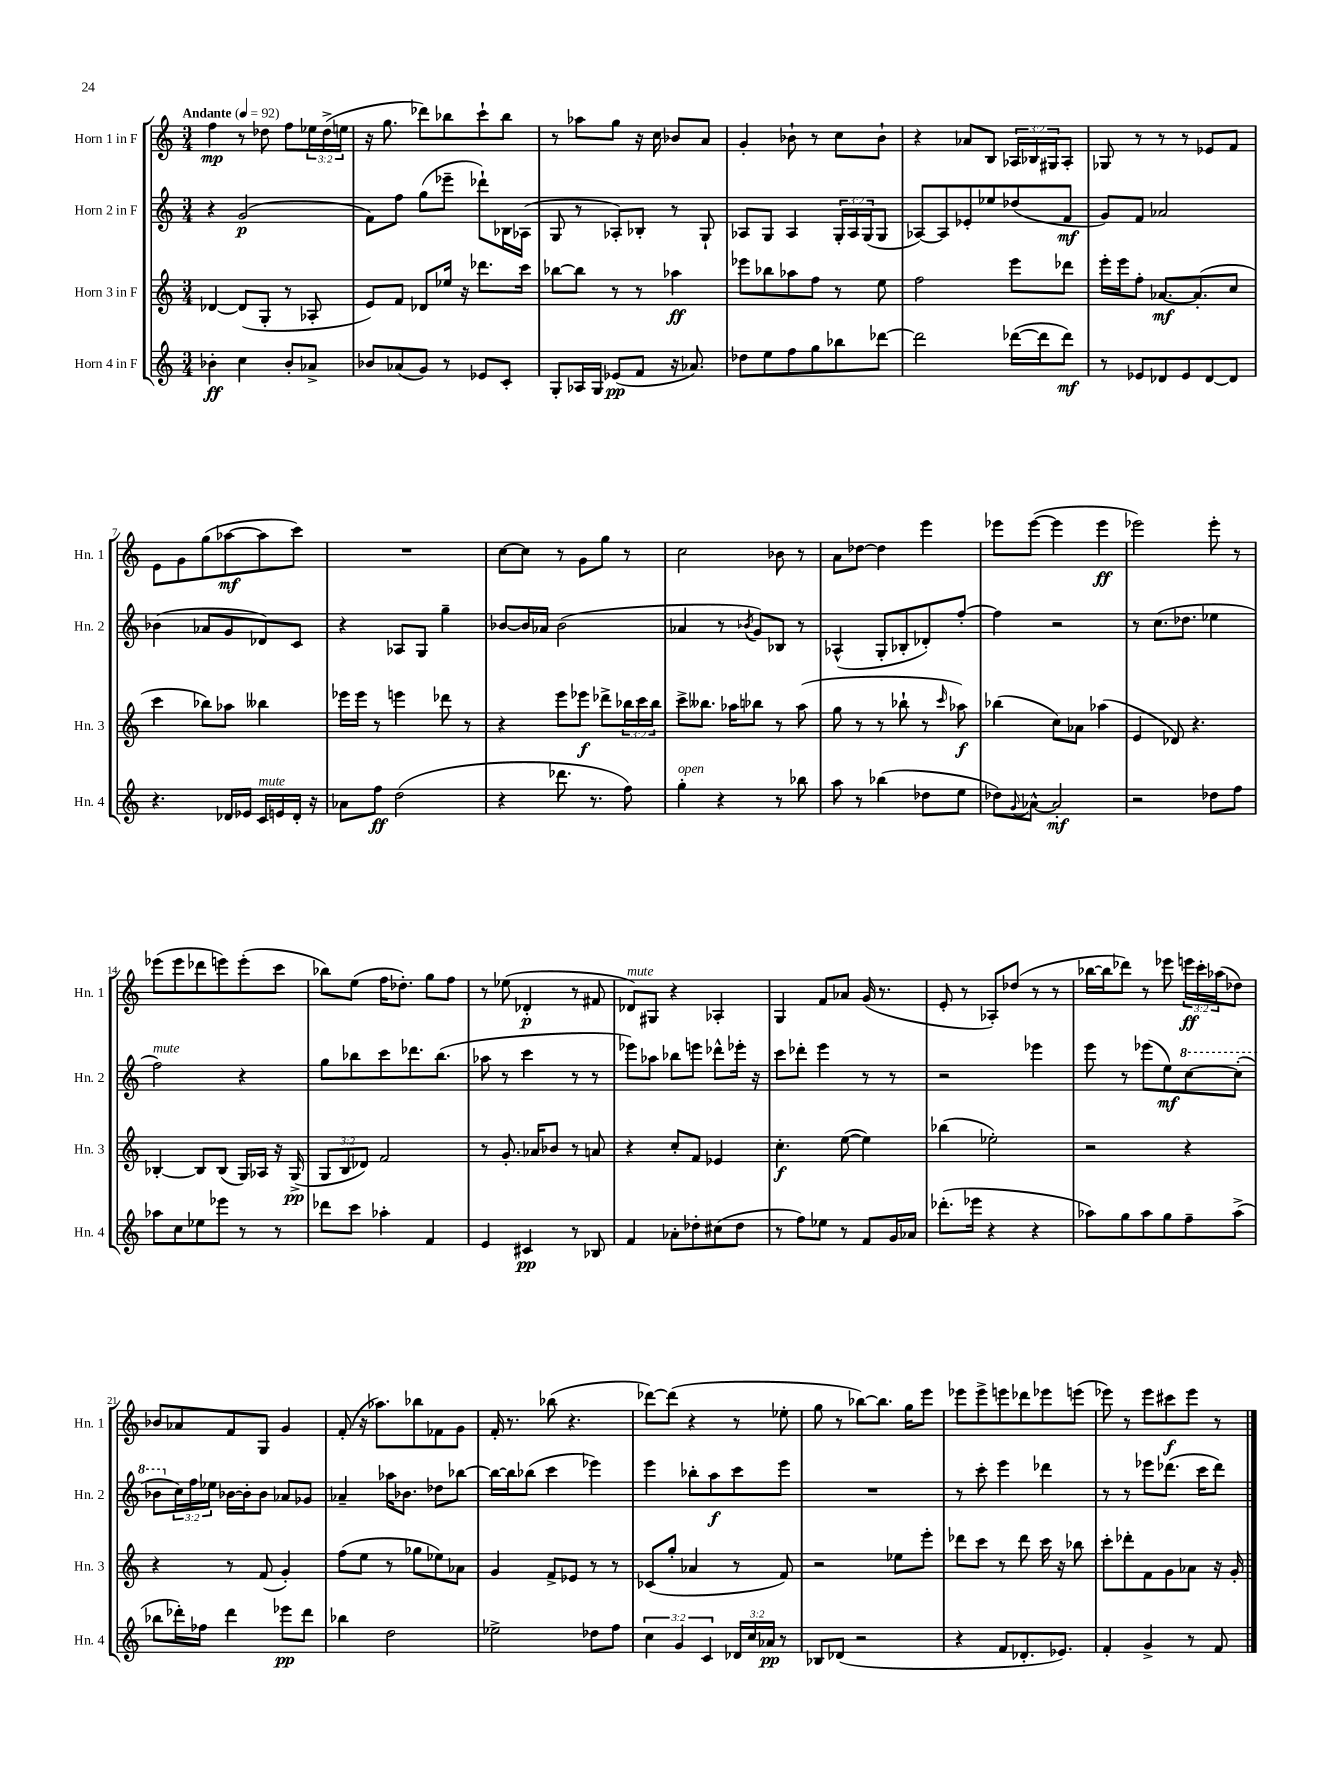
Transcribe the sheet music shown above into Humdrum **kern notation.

**kern	**dynam	**kern	**dynam	**kern	**dynam	**kern	**dynam
*part4	*part4	*part3	*part3	*part2	*part2	*part1	*part1
*staff4	*staff4	*staff3	*staff3	*staff2	*staff2	*staff1	*staff1
*I"Horn 4 in F	*	*I"Horn 3 in F	*	*I"Horn 2 in F	*	*I"Horn 1 in F	*
*I'Hn. 4	*	*I'Hn. 3	*	*I'Hn. 2	*	*I'Hn. 1	*
*clefG2	*	*clefG2	*	*clefG2	*	*clefG2	*
*k[]	*	*k[]	*	*k[]	*	*k[]	*
*M3/4	*	*M3/4	*	*M3/4	*	*M3/4	*
*MM92	*	*MM92	*	*MM92	*	*MM92	*
=1	=1	=1	=1	=1	=1	=1	=1
!	!	!	!	!	!	!LO:TX:a:B:t=Andante	!
4b-X'\	ff	[4d-X/	.	4r	.	4ff\	mp
4cc\	.	(8d-/L]	.	(2g/	p	8r	.
.	.	8G'/J	.	.	.	8dd-X\	.
8b-'/L	.	8r	.	.	.	8ff\L	.
8a-X^/J	.	8A-X'/	.	.	.	24ee-X\L	.
.	.	.	.	.	.	(24dd-^\	.
.	.	.	.	.	.	24een\JJ	.
=2	=2	=2	=2	=2	=2	=2	=2
8b-X/L	.	8e/L)	.	8f\L)	.	16r	.
.	.	.	.	.	.	8.gg\	.
(8a-X/	.	8f/J	.	8ff\J	.	.	.
8g/J)	.	8d-X/L	.	(8gg\L	.	8ddd-X\L)	.
8r	.	16ee-X/Jk	.	8eee-X~\J	.	8bb-X\	.
.	.	16r	.	.	.	.	.
8e-X/L	.	8.ddd-X\L	.	8ddd-X`\L)	.	8ccc`\	.
8c'/J	.	.	.	16B-X\L	.	8bb-\J	.
.	.	16ccc\Jk	.	(16A-X\JJ	.	.	.
=3	=3	=3	=3	=3	=3	=3	=3
8G'/L	.	[8bb-X\L	.	8G/	.	8r	.
16A-X/L	.	8bb-\J]	.	8r	.	8aa-X\L	.
16G/JJ	.	.	.	.	.	.	.
(8e-X/L	pp	8r	.	8A-X'/L)	.	8gg\J	.
8f/J	.	8r	.	8B-X'/J	.	16r	.
.	.	.	.	.	.	16cc\	.
16r	.	4aa-X\	ff	8r	.	8b-X/L	.
8.a-X/)	.	.	.	.	.	.	.
.	.	.	.	8G`/	.	8a/J	.
=4	=4	=4	=4	=4	=4	=4	=4
8dd-X\L	.	8eee-X\L	.	8A-X/L	.	4g'/	.
8ee\	.	8bb-X\	.	8G/J	.	.	.
8ff\	.	8aa-X\	.	4A-/	.	8b-X`\	.
8gg\	.	8ff\J	.	.	.	8r	.
8bb-X\	.	8r	.	24G'/LL	.	8cc\L	.
.	.	.	.	24A-/	.	.	.
.	.	.	.	(24G/J	.	.	.
[8ddd-X\J	.	8ee\	.	8G/J	.	8b-`\J	.
=5	=5	=5	=5	=5	=5	=5	=5
2ddd-\]	.	2ff\	.	[8A-X/L)	.	4r	.
.	.	.	.	8A-/]	.	.	.
.	.	.	.	8e-X'/	.	8a-X/L	.
.	.	.	.	8ee-X/	.	8B/J	.
([16ddd-X\LL	.	8eee\L	.	(8dd-X/	.	24A-X/LL	.
.	.	.	.	.	.	24B-X/	.
16ddd-\J]	.	.	.	.	.	.	.
.	.	.	.	.	.	24G#X/J	.
8ddd-\J)	mf	8ddd-X\J	.	8f/J	mf	8A-'/J	.
=6	=6	=6	=6	=6	=6	=6	=6
8r	.	16eee'\LL	.	8g/L)	.	8G-X/	.
.	.	16eee\J	.	.	.	.	.
8e-X/L	.	8ff'\J	.	8f/J	.	8r	.
8d-X/	.	[8.a-X/L	mf	2a-X/	.	8r	.
8e-/	.	.	.	.	.	8r	.
.	.	(8.a-'/]	.	.	.	.	.
[8d-/	.	.	.	.	.	8e-X/L	.
8d-/J]	.	8cc/J	.	.	.	8f/J	.
!!LO:LB:g=z
=7	=7	=7	=7	=7	=7	=7	=7
4.r	.	4ccc\	.	(4b-X\	.	8e\L	.
.	.	.	.	.	.	8g\	.
.	.	8bb-X\L)	.	8a-X/L	.	(8gg\	.
16d-X/LL	.	8aa-X\J	.	8g/	.	[8aa-X\	mf
16e-X/JJ	.	.	.	.	.	.	.
!LO:TX:a:i:t=mute	!	!	!	!	!	!	!
16c/LL	.	4bb--X\	.	8d-X/)	.	8aa-\]	.
16en/	.	.	.	.	.	.	.
16d-'/JJ	.	.	.	8c/J	.	8ccc\J)	.
16r	.	.	.	.	.	.	.
=8	=8	=8	=8	=8	=8	=8	=8
8a-X\L	.	16eee-X\LL	.	4r	.	2.r	.
.	.	16eee-\JJ	.	.	.	.	.
8ff\J	ff	8r	.	.	.	.	.
(2dd\	.	4eeen\	.	8A-X/L	.	.	.
.	.	.	.	8G/J	.	.	.
.	.	8ddd-X\	.	4gg~\	.	.	.
.	.	8r	.	.	.	.	.
=9	=9	=9	=9	=9	=9	=9	=9
4r	.	4r	.	[8b-X/L	.	[8cc\L	.
.	.	.	.	16b-/L]	.	8cc\J]	.
.	.	.	.	16a-X/JJ	.	.	.
8.ddd-X\	.	8eee\L	.	(2b-\	.	8r	.
.	.	8eee-X\J	f	.	.	8g\L	.
8.r	.	.	.	.	.	.	.
.	.	8ddd-X^\L	.	.	.	8gg\J	.
8ff\)	.	24bb-X\L	.	.	.	8r	.
.	.	24ccc\	.	.	.	.	.
.	.	24bb-\JJ	.	.	.	.	.
=10	=10	=10	=10	=10	=10	=10	=10
!LO:TX:a:i:t=open	!	!	!	!	!	!	!
4gg'\	.	8ccc^\L	.	4a-X/	.	2cc\	.
.	.	8.bb--X\J	.	.	.	.	.
4r	.	.	.	8r	.	.	.
.	.	16aa-X\KL	.	.	.	.	.
.	.	.	.	8qb-X/	.	.	.
.	.	8bb-X\J	.	8g/L)	.	.	.
8r	.	8r	.	8B-X/J	.	8b-X\	.
8bb-X\	.	(8aa-\	.	8r	.	8r	.
=11	=11	=11	=11	=11	=11	=11	=11
8aa\	.	8gg\	.	(4A-X^^/	.	8a\L	.
8r	.	8r	.	.	.	[8dd-X\J	.
(4bb-X\	.	8r	.	8G'/L	.	4dd-\]	.
.	.	8bb-X`\	.	8B-X'/	.	.	.
8dd-X\L	.	8r	.	8d-X'/)	.	4eee\	.
.	.	16qqccc/	.	.	.	.	.
8ee\J	.	8aa-X\)	f	[8ff'/J	.	.	.
=12	=12	=12	=12	=12	=12	=12	=12
8dd-X\L)	.	(4bb-X\	.	4ff\]	.	8eee-X\L	.
8qqg/	.	.	.	.	.	.	.
[8a-X^^\J	.	.	.	.	.	([8eee-\J	.
2a-'/]	mf	8cc\L)	.	2r	.	4eee-\]	.
.	.	8a-X\J	.	.	.	.	.
.	.	(4aa-X\	.	.	.	4eee-\	ff
=13	=13	=13	=13	=13	=13	=13	=13
2r	.	4e/	.	8r	.	2eee-X\)	.
.	.	.	.	(8.cc\L	.	.	.
.	.	8d-X/)	.	.	.	.	.
.	.	.	.	8.dd-X\J	.	.	.
.	.	4.r	.	.	.	.	.
8dd-X\L	.	.	.	4ee-X\	.	8eee-'\	.
8ff\J	.	.	.	.	.	8r	.
!!LO:LB:g=z
=14	=14	=14	=14	=14	=14	=14	=14
!	!	!	!	!LO:TX:a:i:t=mute	!	!	!
8aa-X\L	.	[4B-X'/	.	2ff\)	.	(8eee-X\L	.
8cc\	.	.	.	.	.	8eee-\	.
8ee-X\	.	8B-/L]	.	.	.	8ddd-X\	.
8eee-X\J	.	(8B-/J	.	.	.	8eeen\)	.
8r	.	16G/LL)	.	4r	.	(8eee'\	.
.	.	16A-X/JJ	.	.	.	.	.
8r	.	16r	.	.	.	8ccc\J	.
.	.	(16G^/	pp	.	.	.	.
=15	=15	=15	=15	=15	=15	=15	=15
8ddd-X\L	.	12G/L	.	8gg\L	.	8bb-X\L)	.
.	.	12B/	.	.	.	.	.
8ccc\J	.	.	.	8bb-X\	.	(8ee\J	.
.	.	12d-X/J)	.	.	.	.	.
4aa-X'\	.	2f/	.	8ccc\	.	16ff\KL	.
.	.	.	.	.	.	8.dd-X'\J)	.
.	.	.	.	8.ddd-X\	.	.	.
4f/	.	.	.	.	.	8gg\L	.
.	.	.	.	(8.bb-\J	.	.	.
.	.	.	.	.	.	8ff\J	.
=16	=16	=16	=16	=16	=16	=16	=16
4e/	.	8r	.	8aa-X\	.	8r	.
.	.	8.g'/	.	8r	.	(8ee-X\	.
4c#X/	pp	.	.	4ccc\	.	4d-X'/	p
.	.	16a-X/KL	.	.	.	.	.
.	.	8b-X/J	.	.	.	.	.
8r	.	8r	.	8r	.	8r	.
8B-X/	.	8an/	.	8r	.	8f#X/	.
=17	=17	=17	=17	=17	=17	=17	=17
!	!	!	!	!	!	!LO:TX:a:i:t=mute	!
4f/	.	4r	.	8eee-X\L)	.	8d-X/L)	.
.	.	.	.	8aa-X\J	.	8G#X/J	.
8a-X'\L	.	8cc'/L	.	8bb-X\L	.	4r	.
8dd-X'\	.	8f/J	.	8eeen\J	.	.	.
(8cc#X\	.	4e-X/	.	8ddd-X^^\L	.	4A-X'/	.
8dd-\J	.	.	.	16eee-X'\Jk	.	.	.
.	.	.	.	16r	.	.	.
=18	=18	=18	=18	=18	=18	=18	=18
8r	.	4.cc'\	f	8ccc\L	.	4G/	.
8ff\L)	.	.	.	8ddd-X'\J	.	.	.
8ee-X\J	.	.	.	4eee\	.	8f/L	.
8r	.	([8ee\	.	.	.	8a-X/J	.
8f/L	.	4ee\])	.	8r	.	(16g/	.
.	.	.	.	.	.	8.r	.
16g/L	.	.	.	8r	.	.	.
16a-X/JJ	.	.	.	.	.	.	.
=19	=19	=19	=19	=19	=19	=19	=19
(8.ddd-X'\L	.	(4bb-X\	.	2r	.	8e'/	.
.	.	.	.	.	.	8r	.
16eee-X\Jk	.	.	.	.	.	.	.
4r	.	2ee-X'\)	.	.	.	8A-X'/L)	.
.	.	.	.	.	.	(8dd-X/J	.
4r	.	.	.	4eee-X\	.	8r	.
.	.	.	.	.	.	8r	.
=20	=20	=20	=20	=20	=20	=20	=20
8aa-X\L)	.	2r	.	8eee\	.	[16bb-X\LL	.
.	.	.	.	.	.	16bb-\J]	.
8gg\	.	.	.	8r	.	8ddd-X\J)	.
8aa-\	.	.	.	(8eee-X\L	.	8r	.
8gg\	.	.	.	8ee\)	mf	8eee-X\	.
*	*	*	*	*8va	*	*	*
8ff~\	.	4r	.	[8ccc\	.	24eeen\LL	ff
.	.	.	.	.	.	24ccc'\	.
.	.	.	.	.	.	(24aa-X\J	.
(8aa-^\J	.	.	.	(8ccc'\J]	.	8dd-X\J)	.
!!LO:LB:g=z
=21	=21	=21	=21	=21	=21	=21	=21
8bb-X\L	.	4r	.	8bb-X\L	.	8b-X/L	.
*	*	*	*	*X8va	*	*	*
16ddd-X'\L)	.	.	.	24cc\L)	.	8a-X/	.
.	.	.	.	24ff\	.	.	.
16ff-X\JJ	.	.	.	.	.	.	.
.	.	.	.	24ee-X\JJ	.	.	.
4ddd-\	.	8r	.	[16b-X\LL	.	8f/	.
.	.	.	.	16b-'\J]	.	.	.
.	.	(8f/	.	8b-\J	.	8G/J	.
8eee-X\L	pp	4g'/)	.	8a-X/L	.	4g/	.
8ddd-\J	.	.	.	8g-X/J	.	.	.
=22	=22	=22	=22	=22	=22	=22	=22
4bb-X\	.	(8ff\L	.	4a-X~/	.	(8f'/	.
.	.	8ee\J	.	.	.	16r	.
.	.	.	.	.	.	8.aa-X\L)	.
2dd\	.	8r	.	16aa-X\KL	.	.	.
.	.	.	.	8.b-X\J	.	.	.
.	.	8gg-X\L	.	.	.	8bb-X\	.
.	.	8ee-X\)	.	8dd-X\L	.	8f-X\	.
.	.	8a-X\J	.	[8bb-X\J	.	8g\J	.
=23	=23	=23	=23	=23	=23	=23	=23
2ee-X^\	.	4g/	.	16bb-\LL_	.	16f'/	.
.	.	.	.	16bb-\J]	.	8.r	.
.	.	.	.	(8bb-X\J	.	.	.
.	.	8f^/L	.	4ccc\	.	(8bb-X\	.
.	.	8e-X/J	.	.	.	4.r	.
8dd-X\L	.	8r	.	4eee-X\)	.	.	.
8ff\J	.	8r	.	.	.	.	.
=24	=24	=24	=24	=24	=24	=24	=24
6cc\	.	(8c-X/L	.	4eee\	.	[8ddd-X\L)	.
.	.	8gg'/J	.	.	.	(8ddd-\J]	.
6g/	.	.	.	.	.	.	.
.	.	4a-X/	.	8bb-X'\L	.	4r	.
6c/	.	.	.	.	.	.	.
.	.	.	.	8aa\	f	.	.
24d-X/LL	.	8r	.	8ccc\	.	8r	.
24cc/	.	.	.	.	.	.	.
24a-X/JJ	pp	.	.	.	.	.	.
8r	.	8f/)	.	8eee\J	.	8ee-X'\	.
=25	=25	=25	=25	=25	=25	=25	=25
8B-X/L	.	2r	.	2.r	.	8gg\	.
(8d-X/J	.	.	.	.	.	8r	.
2r	.	.	.	.	.	[8bb-X\L)	.
.	.	.	.	.	.	8.bb-\J]	.
.	.	8ee-X\L	.	.	.	.	.
.	.	.	.	.	.	16gg\KL	.
.	.	8eee'\J	.	.	.	8eee\J	.
=26	=26	=26	=26	=26	=26	=26	=26
4r	.	8ddd-X\L	.	8r	.	8eee-X\L	.
.	.	8ccc\J	.	8ccc'\	.	8eee-^\	.
8f/L	.	8r	.	4eee\	.	8eeen\	.
8.d-X'/	.	8ddd-\	.	.	.	8ddd-X\	.
.	.	16ccc\	.	4ddd-X\	.	8eee-X\	.
8.e-X/J)	.	16r	.	.	.	.	.
.	.	8bb-X\	.	.	.	(8eeen\J	.
=27	=27	=27	=27	=27	=27	=27	=27
4f'/	.	8ccc'\L	.	8r	.	8eee-X\)	.
.	.	8ddd-X'\	.	8r	.	8r	.
4g^/	.	8f\	.	8eee-X\L	.	8eee-\L	.
.	.	8g\	.	(8.ddd-X\J	.	8ccc#X\	f
8r	.	8a-X\J	.	.	.	8eee-\J	.
.	.	.	.	16ccc\KL	.	.	.
8f/	.	16r	.	8ddd-\J)	.	8r	.
.	.	16g'/	.	.	.	.	.
==	==	==	==	==	==	==	==
*-	*-	*-	*-	*-	*-	*-	*-
